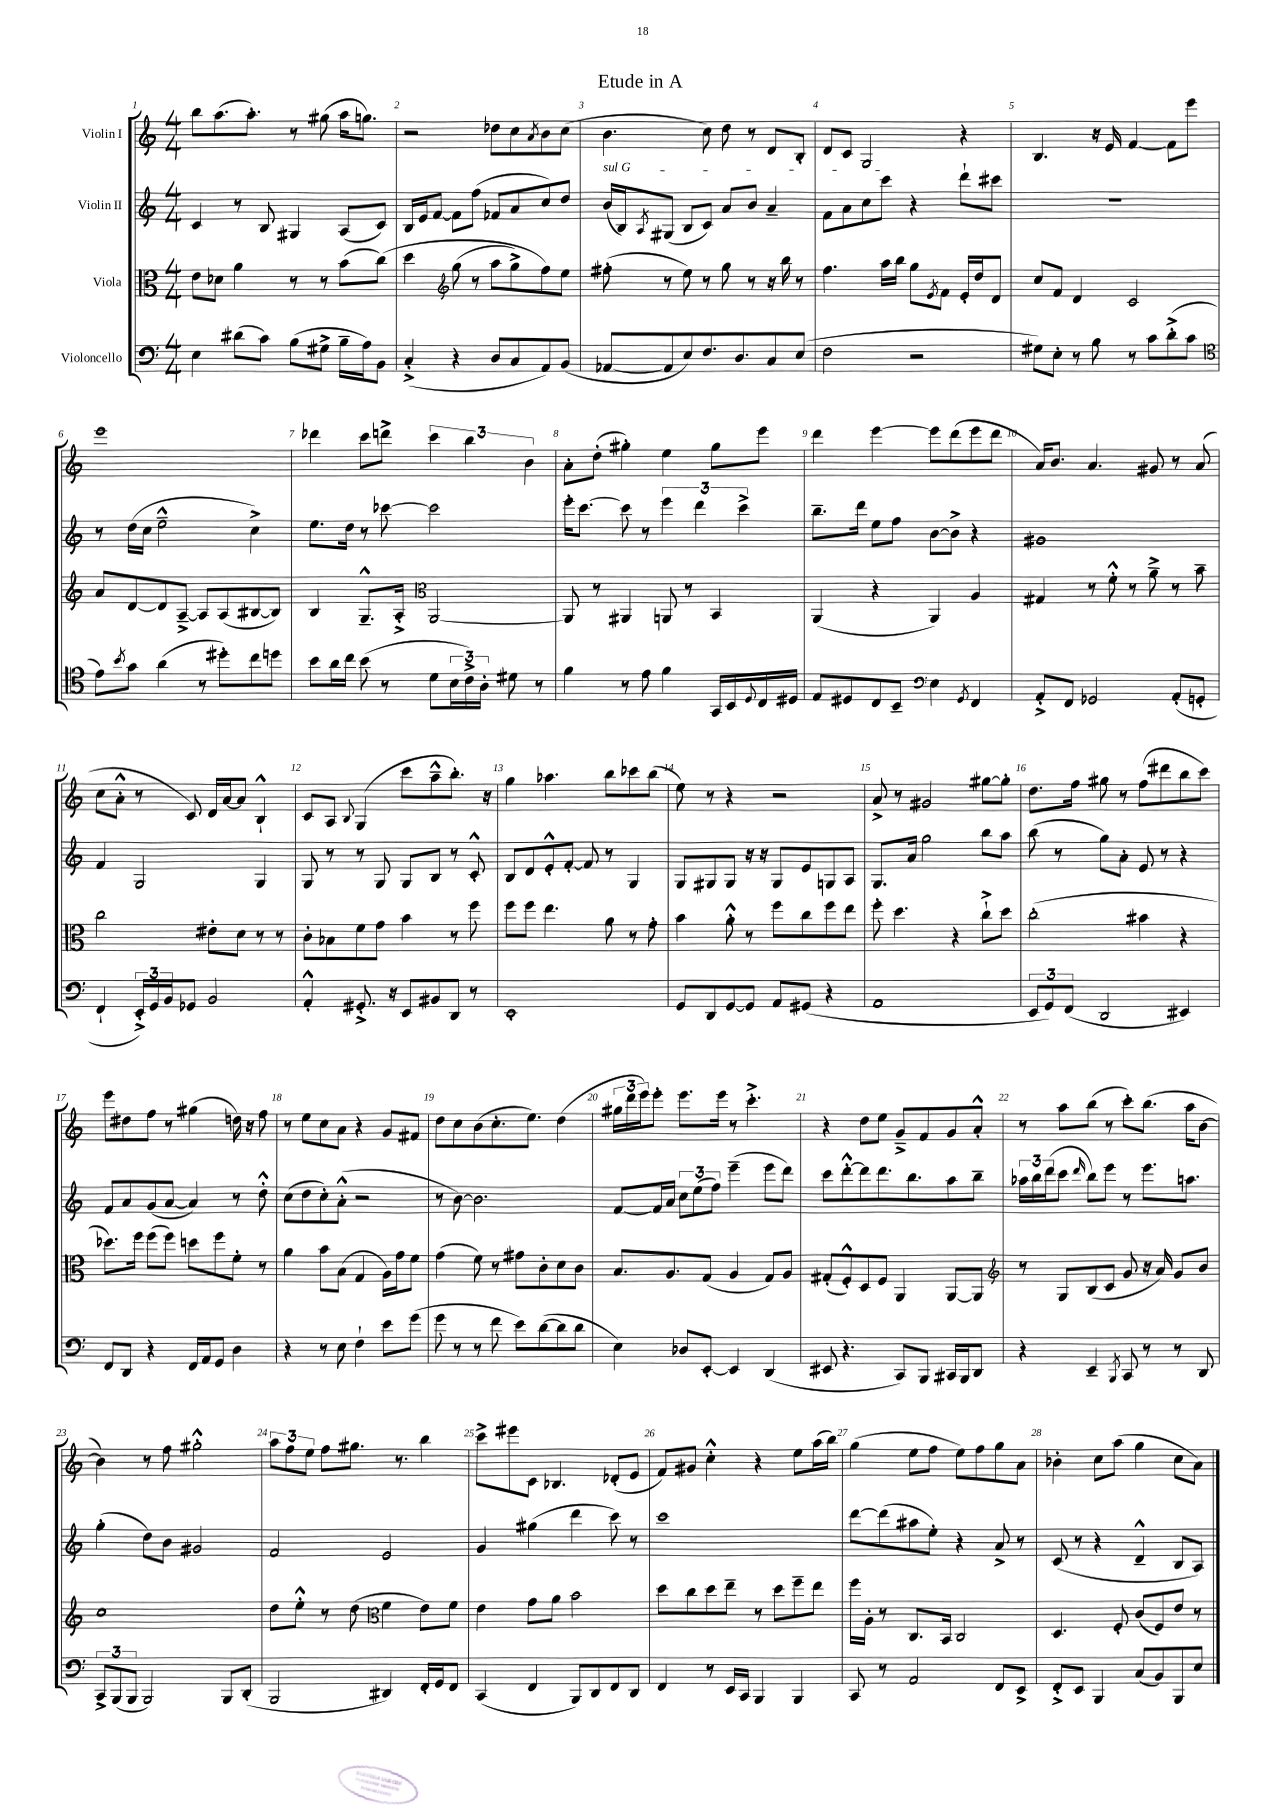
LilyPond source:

\header { title = "Etude in A" }
<<
\new StaffGroup <<
\new Staff = "s0" \with { instrumentName = "Violin I" } {
    \clef treble \key c \major \numericTimeSignature \time 4/4
    b''8 a''8.( a''8.-.) r8 gis''8( a''16 g''8.) |
    r2 des''8 c''8 \acciaccatura { a'8 } b'8 c''8( |
    b'4. c''8) d''8 r8 d'8 b8-. |
    d'8 c'8 g2 r4 |
    b4. r16 e'16 f'4~ f'8 e'''8 |
    e'''1 |
    des'''4 c'''8 d'''8-> \tuplet 3/2 { c'''4 b''4 b'4 } |
    a'8-. d''8-.( gis''4-.) e''4 gis''8 e'''8 |
    d'''4 e'''4~ e'''8 d'''8( e'''8 d'''8 |
    a'16) b'8. a'4. gis'8 r8 a'8( |
    c''8 a'8-.-^ r8 c'8) d'16 a'16~ a'8 b4-!-^ |
    c'8 a8 \appoggiatura { b8 } g4( c'''8 a''8---^ b''8.-.) r16 |
    g''4 aes''4. b''8 ces'''8 b''8( |
    e''8) r8 r4 r2 |
    a'8-> r8 gis'2 gis''8~ gis''8-. |
    d''8. f''16 gis''8 r8 f''8( dis'''8 b''8 c'''8) |
    e'''8 dis''8 f''8 r8 gis''4( d''16) r16 f''8 |
    r8 e''8 c''8 a'8 r4 g'8 fis'8 |
    d''8 c''8 b'8( c''8.-. e''8.) d''4( |
    \tuplet 3/2 { gis''16 d'''16 e'''16) } e'''8-. e'''8. e'''16 r8 c'''4.-.-> |
    r4 d''8 e''8 g'8---> f'8 g'8 a'8-.-^ |
    r8 a''8 b''8( r8 c'''8-.) b''8.( a''16 b'8~ |
    b'4) r8 f''8 gis''2-.-^ |
    \tuplet 3/2 { a''8 f''8 e''8 } f''8 gis''8. r8. b''4 |
    c'''8-> eis'''8 c'8 bes4. des'8-.( e'8 |
    f'8) gis'8 c''4-.-^ r4 e''8 a''16( b''16) |
    g''4( e''8 f''8 e''8) f''8 g''8 a'8 |
    bes'4-. c''8 a''8( g''4 c''8 a'8) \bar "|." |
}
\new Staff = "s1" \with { instrumentName = "Violin II" } {
    \clef treble \key c \major \numericTimeSignature \time 4/4
    c'4 r8 b8 gis4 a8( c'8) |
    b16 e'16 f'8~ f'8 f''8( fes'8 a'8 c''8) d''8 |
    \once \override TextSpanner.bound-details.left.text = \markup { \italic "sul G" } b'16\startTextSpan( b16) \acciaccatura { a8 } gis8( b8 c'8) a'8 b'8 a'4-- |
    f'8 a'8 c''8 c'''8\stopTextSpan r4 d'''8-! cis'''8 |
    R1 |
    r8 d''16( c''16 e''2---^ c''4->) |
    e''8. d''16 r8 ces'''8~ ces'''2 |
    e'''16-. c'''8.~ c'''8 r8 \tuplet 3/2 { e'''4 d'''4 c'''4-> } |
    b''8.-- d'''16 e''8 f''8 b'8~ b'8-> r4 |
    gis'1 |
    f'4 g2 g4 |
    g8 r8 r8 g8 g8 b8 r8 c'8-.-^ |
    b8 d'8 e'8-.-^ f'8~-. f'8 r8 g4 |
    g8 gis8 gis8 r16 r16 gis8 e'8 g8 a8 |
    g8. a'16 g''2 b''8 a''8 |
    b''8( r8 g''8) a'8-. e'8 r8 r4 |
    f'8 a'8 g'8( a'8~ a'4) r8 d''8-.-^ |
    c''8( d''8 c''8-.) a'8-.-^( r2 |
    r8 b'8~) b'2. |
    f'8~ f'16 a'16 \tuplet 3/2 { c''8 e''8( f''8) } e'''4--( e'''8 d'''8) |
    c'''8 d'''8~-.-^ d'''8 d'''8. b''8. a''8 b''8-- |
    \tuplet 3/2 { aes''16 b''16 d'''16( } c'''8 \grace { d'''16 } b''8) e'''8 r8 e'''8. a''8. |
    g''4-.( d''8) b'8 gis'2 |
    f'2 e'2 |
    g'4 gis''4( d'''4 c'''8) r8 |
    c'''1 |
    d'''8~ d'''8( ais''8 e''8-.) r4 a'8-> r8 |
    c'8( r8 r4 d'4---^ b8 a8) \bar "|." |
}
\new Staff = "s2" \with { instrumentName = "Viola" } {
    \clef alto \key c \major \numericTimeSignature \time 4/4
    e'8 des'8 a'4 r8 r8 b'8( c''8)\( |
    d''4 \clef treble g''8( r8 a''8 g''8->) f''8\) e''8 |
    fis''8-.( r8 e''8) r8 g''8 r8 r16 b''16 r8 |
    f''4. a''16 b''16 g''8 \acciaccatura { e'8 } f'8 e'16-. d''16 d'8 |
    c''8 f'8 d'4 c'2 |
    a'8 d'8~ d'8 a8~---> a8 a8( bis8~ bis8) |
    b4 g8.---^ a16-.-> \clef alto a,2~ |
    a,8 r8 ais,4 a,8 r8 b,4 |
    a,4( r4 a,4) a4 |
    gis4 r8 f'8-.-^ r8 a'8---> r8 b'8-- |
    c''2 eis'8-. d'8 r8 r8 |
    c'8-. bes8 f'8 g'8 b'4 r8 f''8 |
    f''8 f''8 e''4. a'8 r8 g'8-. |
    b'4 a'8-.-^ r8 f''8 c''8 f''8 e''8 |
    f''8-. d''4. r4 c''8-!-> d''8 |
    c''2-.( bis'4 r4 |
    des''8.) f''16 f''8( f''8) d''8 f''8 f'8-. r8 |
    a'4 b'8 b8( g4 a16) g'16 f'8 |
    g'4( f'8) r8 gis'8 c'8-. d'8 c'8 |
    b8. a8. g8( a4 g8) a8 |
    gis8-.( f8-.-^) d8 f8 a,4 a,8~ a,8 |
    \clef treble r8 g8 b8( c'8 g'8 r16 a'16) g'8 b'8 |
    c''1 |
    d''8 e''8-.-^ r8 d''8( \clef alto f'4 e'8) f'8 |
    e'4 g'8 a'8 b'2 |
    d''8 c''8 d''8 e''8-- r8 d''8 f''8-- e''8 |
    f''16 a16-. r8 c8. b,16 c2 |
    d4. f8-. c'8( f8) e'8 r8 \bar "|." |
}
\new Staff = "s3" \with { instrumentName = "Violoncello" } {
    \clef bass \key c \major \numericTimeSignature \time 4/4
    e4 dis'8( c'8) b8( gis8-> b16-- a16) b,8 |
    c4-.->( r4 d8 c8 a,8) b,8( |
    aes,8~ aes,8 e8) f8. d8. c8 e8( |
    f2 r2 |
    gis8) e8-. r8 b8 r8 c'8 d'8-.->( c'8 |
    \clef tenor e'8) \acciaccatura { b'8 } g'8 a'4( r8 dis''8-.) c''8 d''8 |
    b'8 a'16 c''16 b'8( r8 d'8 \tuplet 3/2 { b16 c'16->) a16-. } dis'8 r8 |
    f'4 r8 e'8 f'4 g,16 b,16 \appoggiatura { d8 } c16 dis16 |
    e8 dis8 c8 b,8-- \clef bass e4 \acciaccatura { g,8 } f,4 |
    a,8-.-> f,8 ges,2 a,8-.( g,8-. |
    f,4-! \tuplet 3/2 { e,16-.->) g,16 b,16 } ges,8 b,2 |
    a,4-.-^ gis,8.-.-> r16 e,8 bis,8 d,8 r8 |
    e,1-. |
    g,8 d,8 g,8~ g,8 a,8 gis,8( r4 |
    a,1 |
    \tuplet 3/2 { e,8 g,8) f,8( } d,2 eis,4) |
    f,8 d,8 r4 f,16 a,16 g,8 d4 |
    r4 r8 e8 f4-! e'8 g'8( |
    g'8 r8 r8 f'8 e'8) d'8~( d'8 d'8 |
    e4) des8 e,8~-. e,4 d,4( |
    eis,8 r4. c,8) b,,8 cis,16 b,,16 d,8 |
    r4 e,4-- \acciaccatura { b,,8 } c,8 r8 r8 d,8 |
    \tuplet 3/2 { c,8-> b,,8( b,,8 } b,,2) b,,8 d,8-.( |
    b,,2 dis,4) f,16-. g,16 f,8 |
    c,4( f,4 b,,8) d,8 f,8 d,8 |
    f,4 r8 e,16 c,16 b,,4 b,,4 |
    c,8 r8 a,2 f,8 e,8-> |
    f,8-.-> e,8 b,,4 c8( b,8) b,,8 e8 \bar "|." |
}
>>
>>
\layout { \context { \Score \override BarNumber.break-visibility = ##(#f #t #t) barNumberVisibility = #all-bar-numbers-visible } }
